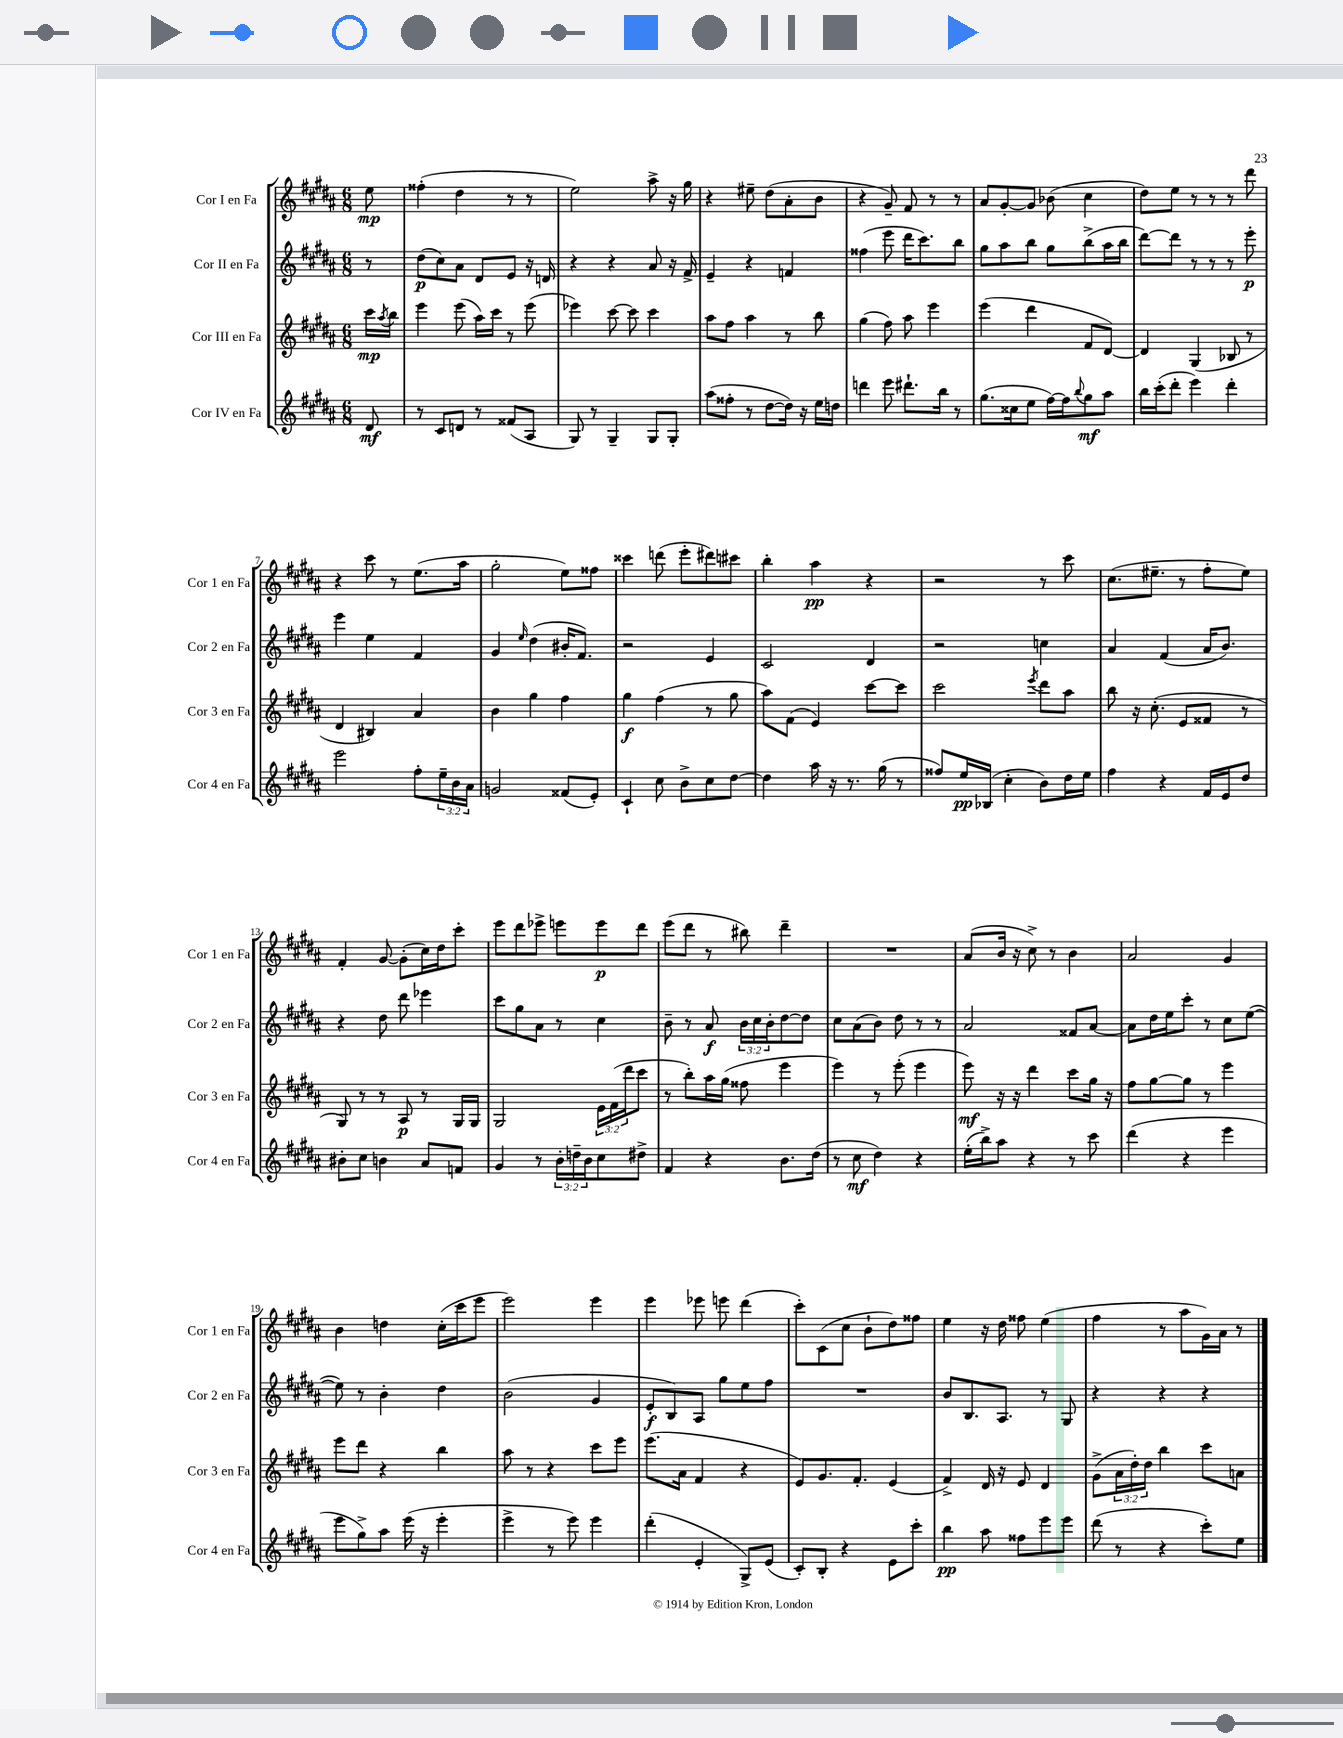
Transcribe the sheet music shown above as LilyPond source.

<<
\new StaffGroup <<
\new Staff = "s0" \with { instrumentName = "Cor I en Fa" shortInstrumentName = "Cor 1 en Fa" } {
    \clef treble \key b \major \numericTimeSignature \time 6/8 \partial 8
    e''8\mp |
    fisis''4-.( dis''4 r8 r8 |
    e''2) ais''8-> r16 gis''16 |
    r4 eis''8-- dis''8( ais'8-. b'8 |
    r4 gis'8--) fis'8 r8 r8 |
    ais'8 gis'8~-. gis'8 bes'8( cis''4 |
    dis''8) e''8 r8 r8 r8 dis'''8 |
    r4 cis'''8 r8 e''8.( ais''16 |
    gis''2-. e''8) fisis''8 |
    cisis'''4 d'''8( e'''8-. dis'''8) cis'''8 |
    b''4-. ais''4\pp r4 |
    r2 r8 cis'''8 |
    cis''8.( eis''8.-- r8 fis''8-. eis''8) |
    fis'4-. gis'8~ gis'8-.( cis''16) dis''16 cis'''8-. |
    e'''8 dis'''8 ees'''8-> e'''8 e'''8\p dis'''8 |
    e'''8( dis'''8 r8 bis''8) dis'''4-- |
    R2. |
    ais'8( b'16 r16 cis''8->) r8 b'4 |
    ais'2 gis'4 |
    b'4 d''4 cis''16-.( cis'''16 e'''8 |
    e'''2) e'''4 |
    e'''4 ees'''8 e'''8 dis'''4( |
    cis'''8-.) cis'8( cis''8 b'8-! dis''8) fisis''8 |
    e''4 r16 dis''16 fisis''8 e''4( |
    fis''4 r8 ais''8 gis'16) ais'16 r8 \bar "|." |
}
\new Staff = "s1" \with { instrumentName = "Cor II en Fa" shortInstrumentName = "Cor 2 en Fa" } {
    \clef treble \key b \major \numericTimeSignature \time 6/8 \override Staff.TupletNumber.text = #tuplet-number::calc-fraction-text \partial 8
    r8 |
    dis''8\p( cis''8) ais'8 dis'8 e'8 r16 d'16 |
    r4 r4 ais'8 r16 fis'16-> |
    e'4-- r4 f'4 |
    fisis''4( e'''8 dis'''16 cis'''8.) b''8 |
    gis''8 ais''8 b''8 gis''8 b''8->( ais''16 b''16 |
    dis'''8~) dis'''8 r8 r8 r8 e'''8-.\p |
    e'''4 e''4 fis'4 |
    gis'4 \grace { e''16 } dis''4( bis'16-. fis'8.) |
    r2 e'4 |
    cis'2 dis'4 |
    r2 c''4 |
    ais'4 fis'4( ais'16 b'8.) |
    r4 dis''8 dis'''8 ees'''4 |
    cis'''8 gis''8 ais'8 r8 cis''4 |
    b'8-- r8 ais'8\f \tuplet 3/2 { b'16 cis''16 b'16-. } dis''8~ dis''8 |
    cis''8 ais'8( b'8) dis''8 r8 r8 |
    ais'2 fisis'8 ais'8~ |
    ais'8 dis''16 e''16 cis'''8-. r8 cis''8 e''8~( |
    e''8) r8 b'4-. dis''4 |
    b'2( gis'4 |
    e'8-.\f b8) ais8 gis''8 e''8 fis''8 |
    R2. |
    b'8 b8. ais8. r8 gis8 |
    r4 r4 r4 \bar "|." |
}
\new Staff = "s2" \with { instrumentName = "Cor III en Fa" shortInstrumentName = "Cor 3 en Fa" } {
    \clef treble \key b \major \numericTimeSignature \time 6/8 \override Staff.TupletNumber.text = #tuplet-number::calc-fraction-text \partial 8
    cis'''16\mp \acciaccatura { ais''8 } b''16 |
    e'''4 e'''8( ais''16) cis'''16 r8 e'''8( |
    ees'''4) cis'''8~ cis'''8 cis'''4 |
    ais''8 fis''8 ais''4 r8 b''8 |
    gis''4( fis''8) ais''8 e'''4 |
    e'''4( dis'''4 fis'8 dis'8~) |
    dis'4 gis4( bes8 r8 |
    dis'4 bis4) ais'4 |
    b'4 gis''4 fis''4 |
    gis''4\f fis''4( r8 gis''8 |
    ais''8) fis'8( e'4) cis'''8~ cis'''8 |
    cis'''2 \acciaccatura { e'''8 } dis'''8 ais''8 |
    b''8 r16 cis''8.-.( e'8 fisis'8 r8 |
    gis8) r8 r8 ais8\p r8 gis16 gis16 |
    gis2 \tuplet 3/2 { e'16 fis'16( dis'''16 } cis'''8 |
    r8 b''8-.) ais''16 gis''16( fisis''8 e'''4 |
    e'''4) r8 e'''8-.( e'''4 |
    e'''8\mf) r16 r16 dis'''4 cis'''8 gis''16 r16 |
    fis''8 gis''8~ gis''8 r8 e'''4 |
    e'''8 dis'''8 r4 b''4 |
    ais''8 r8 r4 cis'''8 e'''8 |
    e'''8.( ais'16 fis'4 r4 |
    e'8) gis'8. fis'8.-. e'4( |
    fis'4->) dis'16 r16 e'8 dis'4 |
    gis'8->( \tuplet 3/2 { ais'16 dis''16-.) dis''16 } b''4 cis'''8 a'8 \bar "|." |
}
\new Staff = "s3" \with { instrumentName = "Cor IV en Fa" shortInstrumentName = "Cor 4 en Fa" } {
    \clef treble \key b \major \numericTimeSignature \time 6/8 \override Staff.TupletNumber.text = #tuplet-number::calc-fraction-text \partial 8
    dis'8\mf |
    r8 cis'8 d'8 r8 fisis'8( ais8 |
    gis8) r8 gis4-- gis8 gis8-. |
    ais''8( fisis''8-. r8 dis''8~ dis''16) r16 e''16 d''16 |
    d'''4 e'''8 dis'''8.-! b''16 r8 |
    gis''8.( cisis''16 e''8 fis''16~) fis''16 \appoggiatura { b''8 } gis''8\mf ais''8 |
    b''16 cis'''16-.( dis'''8-. e'''4) dis'''4-. |
    e'''2 fis''8-. \tuplet 3/2 { e''16-- b'16 ais'16 } |
    g'2 fisis'8( e'8-.) |
    cis'4-! cis''8 b'8-> cis''8 dis''8~ |
    dis''4 ais''16 r16 r8. gis''16( r8 |
    fisis''8) e''16\pp bes16( cis''4-. b'8) dis''16 e''16 |
    fis''4 r4 fis'16 e'16 dis''8 |
    bis'8-. cis''8 b'4 ais'8 f'8 |
    gis'4 r8 \tuplet 3/2 { b'16-. d''16-- b'16 } cis''8 dis''8-> |
    fis'4 r4 b'8. dis''16( |
    r8 cis''8\mf dis''4) r4 |
    e''16-.( b''16->) ais''8 r4 r8 cis'''8 |
    dis'''4( r4 e'''4 |
    e'''8 gis''8->) ais''8 e'''16( r16 e'''4-. |
    e'''4-> r8 e'''8) e'''4 |
    dis'''4-.( e'4-. gis8->) e'8( |
    cis'8-.) b8-. r4 e'8 cis'''8-. |
    b''4\pp ais''8 fisis''8 e'''8 e'''8 |
    dis'''8( r8 r4 cis'''8-.) e''8 \bar "|." |
}
>>
>>
